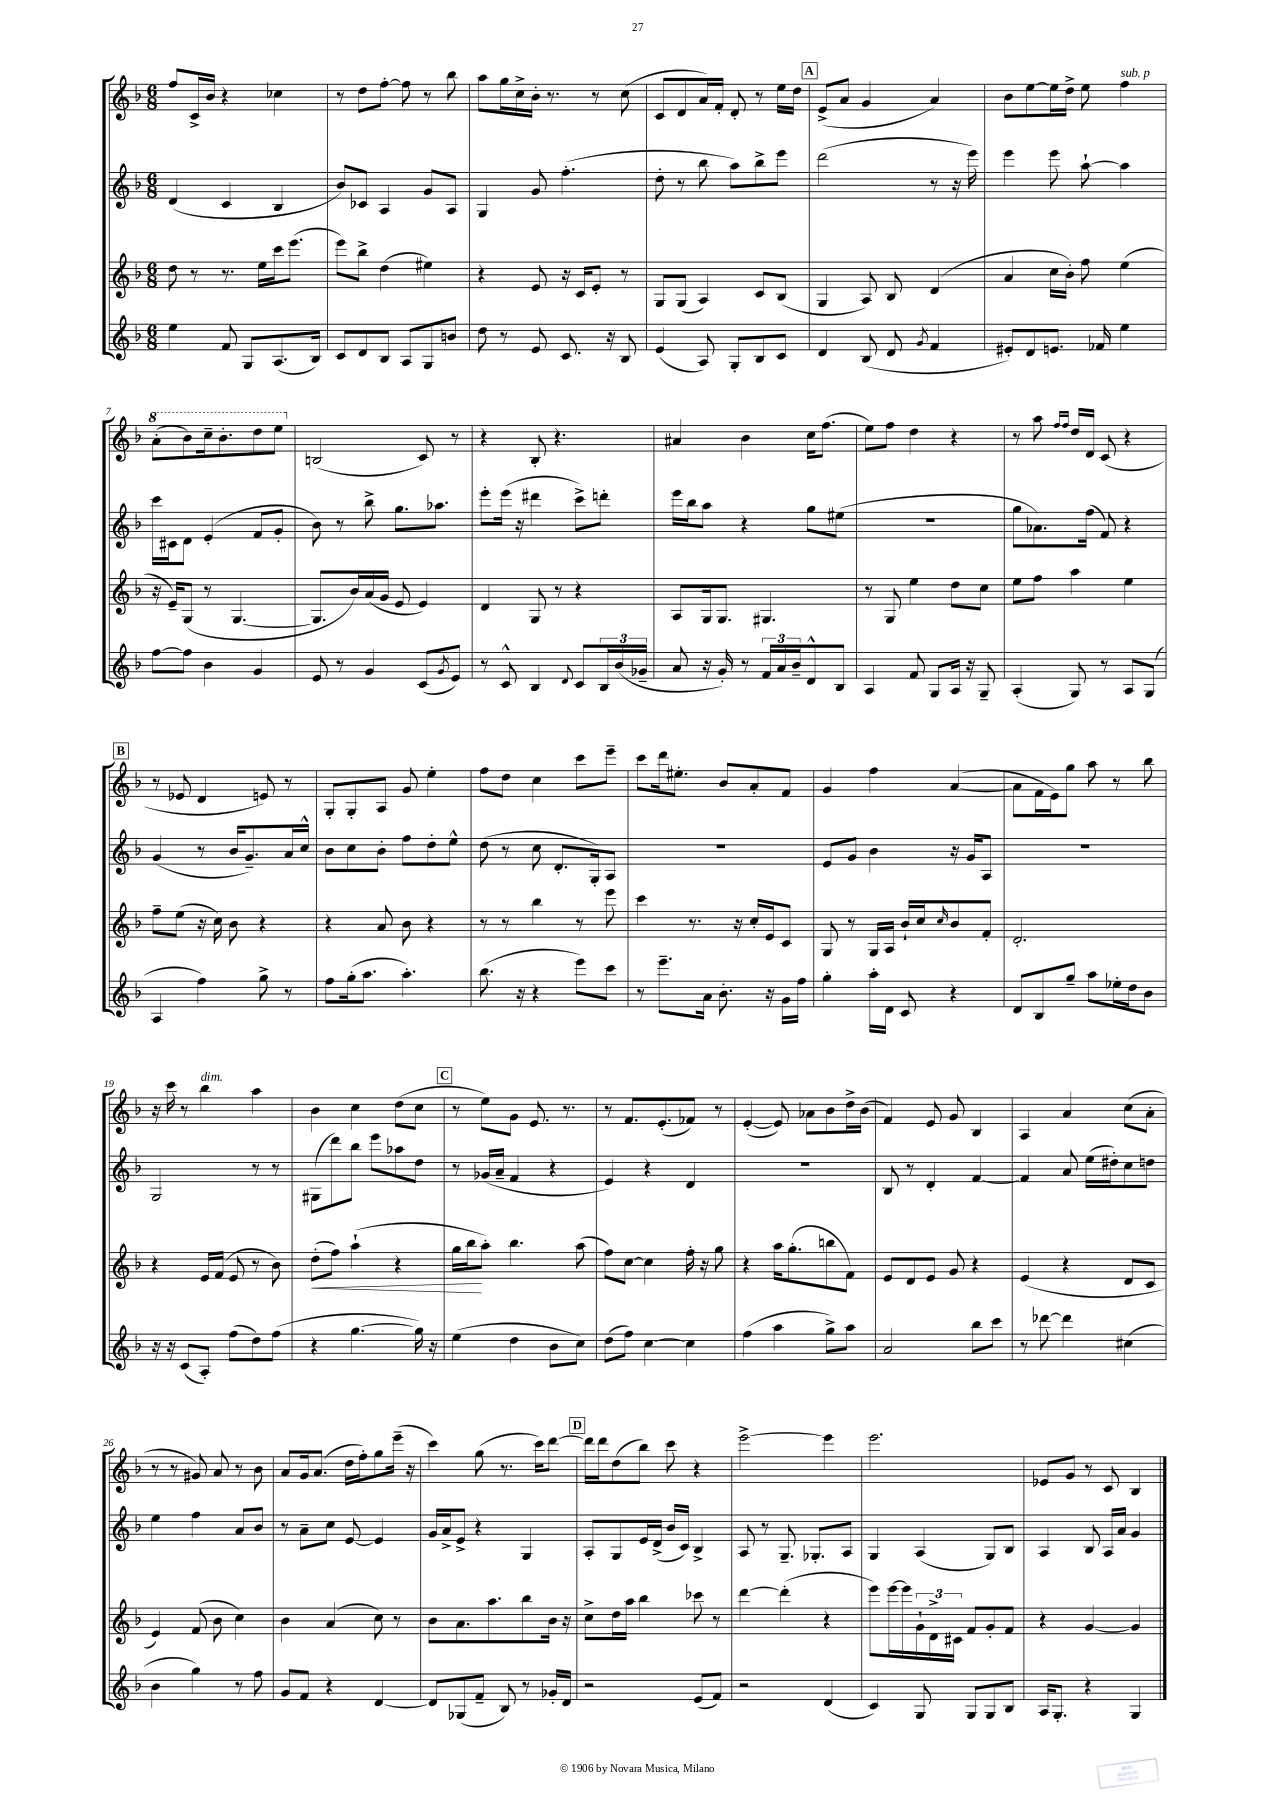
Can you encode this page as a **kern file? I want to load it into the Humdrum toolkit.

**kern	**kern	**kern	**kern
*staff4	*staff3	*staff2	*staff1
*clefG2	*clefG2	*clefG2	*clefG2
*k[b-]	*k[b-]	*k[b-]	*k[b-]
*M6/8	*M6/8	*M6/8	*M6/8
4ee	8dd	(4d	8ff
.	8r	.	16c^
.	.	.	16b-
8f	8.r	4c	4r
8G	.	.	.
.	16ee	.	.
(8.A	16ccc	4B-	4cc-
.	(8.eee	.	.
16B-)	.	.	.
=	=	=	=
8c	8eee)	8b-)	8r
8d	8bb-^	8c-	8dd
8B-	(4dd	4A	[8ff'
8A	.	.	8ff]
8G	4ee#)	8g	8r
8b	.	8A	8bb-
=	=	=	=
8dd	4r	4G	8aa
8r	.	.	16gg
.	.	.	16cc^
8e	8e	8g	16b-'
.	.	.	8.r
8.c	16r	(4.ff'	.
.	16c	.	.
.	8e'	.	8r
16r	.	.	.
8B-	8r	.	(8cc
=	=	=	=
(4e	8G	8dd'	8c
.	(8G	8r	8d
8A)	4A)	8bb-	16a)
.	.	.	16f'
8G'	.	8aa)	8d'
8B-	8c	8bb-^	8r
8c	(8B-	8eee	16ee
.	.	.	16dd
=	=	=	=
4d	4G	(2ddd	(8e^
.	.	.	8a
(8B-	8A)	.	4g
8d	8B-	.	.
8qg	.	.	.
4f	(4d	8r	4a)
.	.	16r	.
.	.	16eee)	.
=	=	=	=
8e#')	4a	4eee	8b-
8d	.	.	[8ee
8.e	16cc	8eee	16ee]
.	16b-')	.	16dd^
.	8ff	[8aa`	8ee
16f-	.	.	.
4ee	(4ee	4aa]	4ff
=	=	=	=
[8ff	16r	16ccc	(8aa'
.	16e~)	16c#	.
8ff]	(8G	8d	8bb-)
4b-	8r	(4e'	16ccc~
.	.	.	8.bb-'
.	[4.G	.	.
4g	.	8f	8ddd
.	.	8g'	8eee
=	=	=	=
8e	8.G]	8b-)	(2B
8r	.	8r	.
.	16b-)	.	.
4g	(16a	8bb-^	.
.	16g	.	.
.	8e	8.gg	.
(8c	4e)	.	8c)
.	.	8.aa-	.
8qg	.	.	.
8e)	.	.	8r
=	=	=	=
8r	4d	8eee'	4r
8c^^	.	(16eee	.
.	.	16r	.
4B-	8G	4ddd#	8B-'
.	8r	.	4.r
8qqd	.	.	.
8c	4r	8ccc^)	.
24B-	.	8ddd'	.
(24b-	.	.	.
24g-~	.	.	.
=	=	=	=
8a	8A	16eee	4a#
.	.	16bb-	.
16r	16G	8aa	.
16g')	8.G	.	.
8r	.	4r	4b-
24f	4.G#	.	.
24a	.	.	.
24b-~	.	.	.
8d^^	.	8gg	16cc
.	.	.	(8.ff
8B-	.	(8ee#	.
=	=	=	=
4A	8r	2.r	8ee)
.	8G	.	8ff
8f	4ee	.	4dd
8G	.	.	.
16A	8dd	.	4r
16r	.	.	.
8G~	8cc	.	.
=	=	=	=
(4A'	8ee	8gg	8r
.	8ff	8.a-)	8aa
.	.	.	16qqff
.	.	.	16qqff
8G)	4aa	.	16dd
.	.	(16ff	16d
8r	.	8f)	(8c
8A	4ee	4r	4r
(8G	.	.	.
=	=	=	=
4A	8ff~	(4g	8r
.	(8ee	.	8e-
4ff)	16r	8r	4d
.	16cc)	.	.
.	8b-	16b-	.
.	.	8.g~)	.
8gg^	4r	.	8e)
8r	.	16a	8r
.	.	16cc^^	.
=	=	=	=
8ff	4r	8b-	8G'
(16gg'	.	8cc	8G'
8.aa	.	.	.
.	8a	8b-'	8A
4.aa')	8b-	8ff	8g
.	4r	8dd'	4ee'
.	.	8ee^^	.
=	=	=	=
(8.bb-	8r	(8dd	8ff
.	8r	8r	8dd
16r	.	.	.
4r	4bb-	8cc	4cc
.	.	8.d'	.
8eee)	8r	.	8ccc
.	.	16G')	.
8ccc	8eee	8A	8eee~
=	=	=	=
8r	4ccc	2.r	8ccc
8.eee~	.	.	16ddd
.	.	.	8.ee#'
.	8.r	.	.
16a	.	.	.
8.b-'	.	.	8b-
.	16r	.	.
.	16cc'	.	8a'
16r	16e	.	.
16g	8c	.	8f
16ff	.	.	.
=	=	=	=
4gg'	8G	8e	4g
.	8r	8g	.
16aa'	16G	4b-	4ff
16d	16A	.	.
8c	16b-`	.	.
.	16cc	.	.
.	16qqcc	.	.
4r	8b-	16r	([4a
.	.	16g	.
.	8f'	8A	.
=	=	=	=
8d	2.d'	2.r	8a]
8B-	.	.	16f
.	.	.	16e)
8gg~	.	.	8gg
8aa	.	.	8aa
16ee-'	.	.	8r
16dd	.	.	.
8b-	.	.	8bb-
=	=	=	=
16r	4r	2G	16r
16r	.	.	16ccc
(8c	.	.	8r
8A')	16e	.	4bb-
.	(16f	.	.
(8ff	8e	.	.
8dd)	8r	8r	4aa
(8ff	8b-)	8r	.
=	=	=	=
4r	(8dd'	(8G#	4b-
.	8ff)	8ddd)	.
[4.gg	(4aa`	8bb-	4cc
.	.	8eee	.
.	4r	8aa-	(8dd
16gg])	.	8dd	8cc
16r	.	.	.
=	=	=	=
(4ee	16gg	8r	8r
.	16bb-	.	.
.	8aa')	(16g-	8ee)
.	.	16a~	.
4dd	4.bb-	4f	8g
.	.	.	8.e
8b-	.	4r	.
.	.	.	8.r
8cc)	(8aa	.	.
=	=	=	=
(8dd	8ff)	4e)	8r
8ff)	[8cc	.	8.f
[4cc	4cc]	4r	.
.	.	.	(8.e'
4cc]	16ff'	4d	8f-)
.	16r	.	.
.	8gg	.	8r
=	=	=	=
(4ff	4r	2.r	([4e'
4aa	16aa	.	8e])
.	(8.gg'	.	.
.	.	.	8a-
8gg^)	8bb	.	8b-
8aa	8f)	.	16dd^
.	.	.	(16b-
=	=	=	=
2a	8e	8B-	4f)
.	8d	8r	.
.	8e	4d'	8e
.	8g	.	8g
8bb-	4r	[4f	4B-
8ccc	.	.	.
=	=	=	=
8r	(4e	4f]	4A
[8ddd-	.	.	.
4ddd-]	4r	8a	4a
.	.	(16ee	.
.	.	16dd#')	.
(4cc#	8d	8cc	(8cc
.	8c	8dd	8a'
=	=	=	=
4b-	4e)	4ee	8r
.	.	.	8r
4gg)	(8f	4ff	8g#)
.	8b-	.	8a
8r	4cc)	8a	8r
8ff	.	8b-	8b-
=	=	=	=
8g	4b-	8r	8a
8f	.	8a~	16g
.	.	.	(8.a
4r	(4a	8cc	.
.	.	[8e	16dd
.	.	.	16ff')
[4d	8cc)	4e]	8gg
.	8r	.	(16eee~
.	.	.	16r
=	=	=	=
8d]	8b-	16g	4ccc)
.	.	16a^	.
(8G-	8.a	8e^	.
8f~	.	4r	(8gg
.	8.aa	.	.
8B-)	.	.	8.r
8r	8bb-	4G	.
.	.	.	16ccc)
16g-'	16b-	.	[8ddd
16d	16r	.	.
=	=	=	=
2r	8cc^	8A'	16ddd]
.	.	.	16ddd
.	16dd	8G	(8dd
.	16aa	.	.
.	4bb-	16e	8bb-)
.	.	(16d^	.
.	.	16b-	8ccc
.	.	16c)	.
(8e	8ccc-	4B-^	4r
8f)	8r	.	.
=	=	=	=
2r	[4ddd	8A	[2eee^
.	.	8r	.
.	(4ddd']	8.G~	.
.	.	8.G-'	.
(4d	4r	.	4eee]
.	.	8A	.
=	=	=	=
4c)	8eee)	4G	2.eee
.	[16eee	.	.
.	16eee]	.	.
8G	24g`	(4A	.
.	24d^	.	.
.	24c#	.	.
8G	8f	.	.
8G	8g'	8G)	.
8B-	8f	8B-	.
=	=	=	=
16A	4r	4A	8e-
8.G'	.	.	.
.	.	.	8g
4r	[4g	8B-	8r
.	.	16A	8c
.	.	16a	.
4G	4g]	4g	4B-
==	==	==	==
*-	*-	*-	*-
